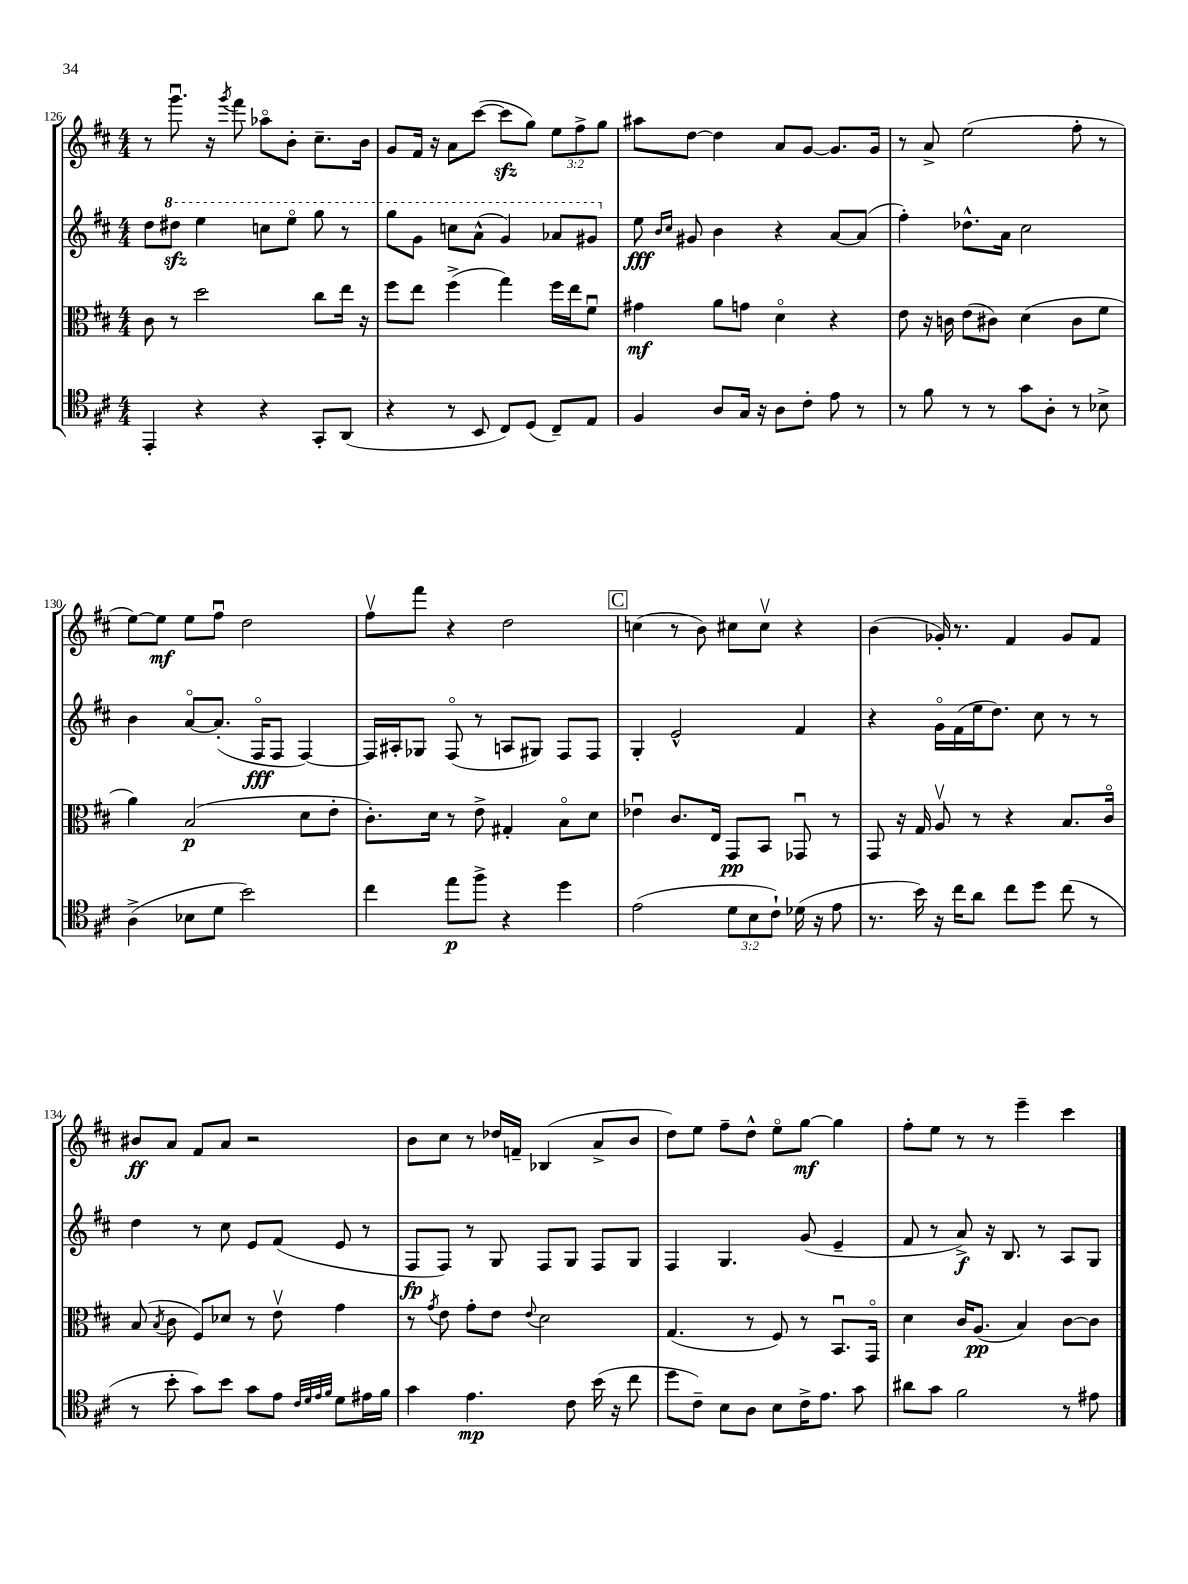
<<
\new StaffGroup <<
\new Staff = "s0" {
    \clef treble \key d \major \numericTimeSignature \time 4/4 \override Staff.TupletNumber.text = #tuplet-number::calc-fraction-text
    \autoBeamOff r8 g'''8.\downbow r16 \acciaccatura { g'''8 } fis'''8 aes''8[\flageolet b'8]-. cis''8.[-- b'16] |
    g'8[ fis'16] r16 a'8[ cis'''8]~( cis'''8[\sfz g''8]) \tuplet 3/2 { e''8[ fis''8-> g''8] } |
    ais''8[ d''8]~ d''4 a'8[ g'8]~ g'8.[ g'16] |
    r8 a'8-> e''2( fis''8-. r8 |
    e''8[~) e''8]\mf e''8[ fis''8]\downbow d''2 |
    fis''8[\upbow fis'''8] r4 d''2 |
    \mark \markup { \box "C" } c''4( r8 b'8) cis''8[ cis''8]\upbow r4 |
    b'4( ges'16-.) r8. fis'4 ges'8[ fis'8] |
    bis'8[\ff a'8] fis'8[ a'8] r2 |
    b'8[ cis''8] r8 des''16[ f'16]-- bes4( a'8[-> b'8] |
    d''8[) e''8] fis''8[-- d''8]-^ e''8[\flageolet g''8]~\mf g''4 |
    fis''8[-. e''8] r8 r8 e'''4-- cis'''4 \bar "|." |
}
\new Staff = "s1" {
    \clef treble \key d \major \numericTimeSignature \time 4/4
    \autoBeamOff d''8[ \ottava #1 dis'''8]\sfz e'''4 c'''8[ e'''8]\flageolet g'''8 r8 |
    g'''8[ g''8] c'''8[ a''8]-^( g''4) aes''8[ gis''8] \ottava #0 |
    e''8\fff \grace { b'16[ cis''16] } gis'8 b'4 r4 a'8[~ a'8]( |
    fis''4-.) des''8.[-^ a'16] cis''2 |
    b'4 a'8[~\flageolet a'8.]-.( fis16[\flageolet\fff fis8] fis4~) |
    fis16[ ais16-. ges8] fis8\flageolet( r8 a8[ gis8]) fis8[ fis8] |
    \mark \markup { \box "C" } g4-. e'2-^ fis'4 |
    r4 g'16[\flageolet fis'16( e''16 d''8.]) cis''8 r8 r8 |
    d''4 r8 cis''8 e'8[ fis'8]( e'8 r8 |
    fis8[\fp fis8]) r8 g8 fis8[ g8] fis8[ g8] |
    fis4 g4. g'8( e'4-- |
    fis'8 r8 a'8->\f) r16 b8. r8 a8[ g8] \bar "|." |
}
\new Staff = "s2" {
    \clef alto \key d \major \numericTimeSignature \time 4/4
    \autoBeamOff cis'8 r8 d''2 cis''8[ e''16] r16 |
    fis''8[ e''8] fis''4->( g''4) fis''16[ e''16 fis'8]\downbow |
    gis'4\mf a'8[ g'8] d'4\flageolet r4 |
    e'8 r16 c'16 e'8[( cis'8]) d'4( cis'8[ fis'8] |
    a'4) b2\p( d'8[ e'8]-. |
    cis'8.[-.) d'16] r8 e'8-> gis4-. b8[\flageolet d'8] |
    \mark \markup { \box "C" } ees'4\downbow cis'8.[ e16] g,8[\pp b,8] ges,8\downbow r8 |
    g,8 r16 g16 a8\upbow r8 r4 b8.[ cis'16]\flageolet |
    b8( \acciaccatura { b8 } cis'8 fis8[) des'8] r8 e'8\upbow g'4 |
    r8 \acciaccatura { g'8 } e'8 g'8[-. e'8] \appoggiatura { e'8 } d'2 |
    g4.( r8 fis8) r8 b,8.[\downbow g,16]\flageolet |
    d'4 cis'16[ a8.]\pp( b4) cis'8[~ cis'8] \bar "|." |
}
\new Staff = "s3" {
    \clef tenor \key d \major \numericTimeSignature \time 4/4 \override Staff.TupletNumber.text = #tuplet-number::calc-fraction-text
    \autoBeamOff e,4-. r4 r4 g,8[-. a,8]( |
    r4 r8 b,8 cis8[) d8]( cis8[--) e8] |
    fis4 a8[ g16] r16 a8[ cis'8]-. e'8 r8 |
    r8 fis'8 r8 r8 g'8[ a8]-. r8 bes8-> |
    a4->( bes8[ d'8] b'2) |
    cis''4 e''8[\p fis''8]-> r4 d''4 |
    \mark \markup { \box "C" } e'2( \tuplet 3/2 { d'8[ b8 cis'8]-!) } des'16( r16 e'8 |
    r8. b'16) r16 cis''16[ a'8] cis''8[ d''8] cis''8( r8 |
    r8 b'8-. g'8[) b'8] g'8[ e'8] \grace { cis'32[ d'32 e'32 fis'32] } d'8[ eis'16 fis'16] |
    g'4 e'4.\mp cis'8 b'16( r16 cis''8 |
    d''8[ cis'8]--) b8[ a8] b8[ cis'16-> e'8.] g'8 |
    ais'8[ g'8] fis'2 r8 eis'8 \bar "|." |
}
>>
>>
\layout { \context { \Score currentBarNumber = #126 } }
